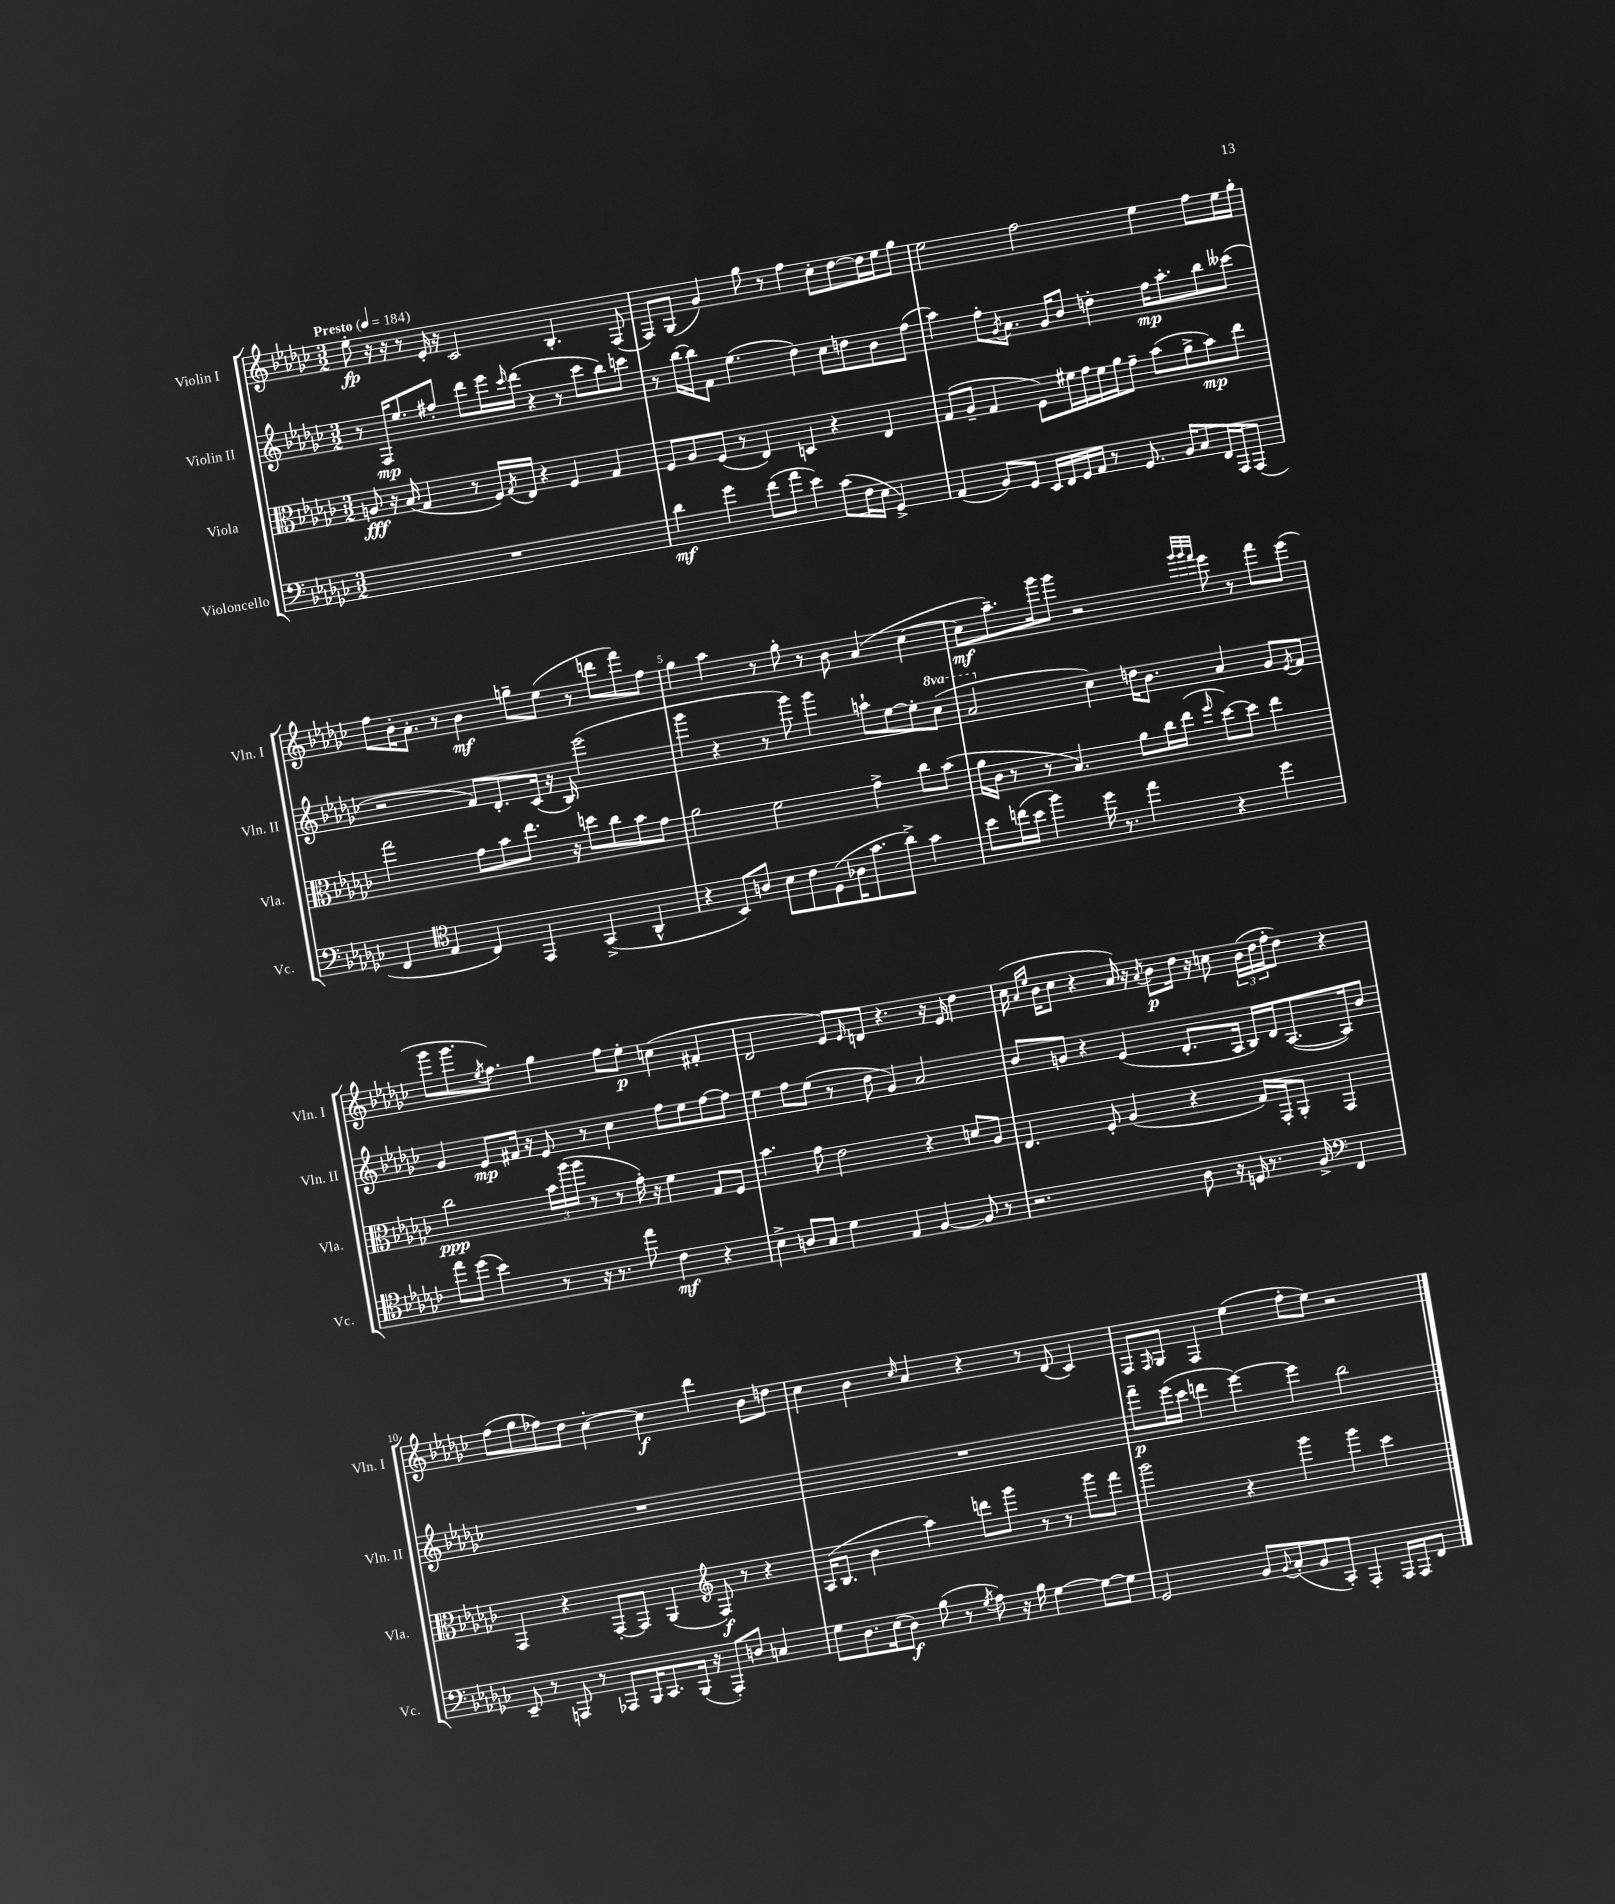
<<
\new StaffGroup <<
\new Staff = "s0" \with { instrumentName = "Violin I" shortInstrumentName = "Vln. I" } {
    \clef treble \key ges \major \numericTimeSignature \time 3/2 \tempo "Presto" 4 = 184
    ees''8-.\fp r16 r16 r8 ees'16-. r16 ces'2 bes4.-. f8( |
    f8) ges8( ges'4) ges''8 r8 f''4 ces''8-. des''8~ des''16 ees''16 ges''8 |
    ees''2 f''2 ees''4 f''8 ees''16 ges''16-. |
    f''8 bes'16-. aes'8.-. r8 bes'4\mf g''8-- ees''8( r8 d'''8 f'''8) f''8 |
    ges''4 aes''4 r8 ges''8-. r8 bes'8 aes'4( ces''4~ |
    ces''8\mf aes''8.--) ges'''16 ges'''8 r2 \grace { ges'''32 ges'''32 f'''32 } ees'''8 r8 f'''8 ees'''8( |
    ges'''8 ges'''8. \acciaccatura { ees''8 } f''8.) ges''4 f''8 ees''8-.\p c''4( fis'4-. |
    des'2 ees'8) \grace { ees'16 } d'8 r4. r16 ees'16 des''4 |
    ces''16( \grace { aes'16 ees''16 } bes'16 ces''8 r4 aes'16) r16 \acciaccatura { aes'8 } bes'8\p des''16 r16 c''8 \tuplet 3/2 { bes'16( des''16 f''16-. } des''8) r4 |
    f''8( ges''8 fes''8) des''8 ces''4~-. ces''4\f des'''4 bes'8 d''8 |
    ces''4 bes'4 \grace { ces''16 } aes'4 r4 r8 des'8( ces'4) |
    f8 \grace { f16 } ges8 f4 ees''4( f''8-. ees''8) r2 \bar "|." |
}
\new Staff = "s1" \with { instrumentName = "Violin II" shortInstrumentName = "Vln. II" } {
    \clef treble \key ges \major \numericTimeSignature \time 3/2 \set Staff.ottavationMarkups = #ottavation-simple-ordinals
    r8 f16\mp ees''8. fis''8-. des'''8 ees'''16 \grace { ces'''16 } des'''16( r4 r8 ces'''8 bes''8) c'''8 |
    r8 bes''16~ bes''16 f'8 ees''4.( des''4) ces''8 d''8 bes'8 f''8( |
    aes''4) f''8-. \acciaccatura { ges'8 } aes'8. ges'16 bes'8 d''4-. f''16\mp aes''8.-. bes''8 ceses'''8( |
    r2 f'8) des'8.-. ces'16( r16 bes16) ees'''2( |
    ges'''4 r4 r8 ges'''8) ges'''4 a''8-! ees''8~ ees''8-. \ottava #1 ces'''8( |
    aes''2 \ottava #0 ces''4) d''16 bes'8. aes'4 ges'8 \acciaccatura { ees'8 } f'8 |
    ges'4 ees'8\mp fis'16 r16 ees'8 r8 ces''4 f''8 ees''8 f''8~ f''8 |
    ees''4 f''8 ees''8( r8 des''8 ges'4) aes'2 |
    bes'8 g'8 r4 ees'4( des'8.-. aes16 bes16) des'16 aes8.~( aes16) bes'8 |
    R1. |
    R1. |
    f'''8--\p ees'''16( ces'''16 d'''4 ees'''4~) ees'''4 bes''2 \bar "|." |
}
\new Staff = "s2" \with { instrumentName = "Viola" shortInstrumentName = "Vla." } {
    \clef alto \key ges \major \numericTimeSignature \time 3/2
    a8\fff r16 bes16( ges4 r8 f16) \acciaccatura { ges8 } ees16 r4 f4 ges4 |
    f8 aes8 f8( r8 ees4) d4 r4 ees4 |
    ges8( aes8-- ges4 f8) fis'16 ges'16 fis'16 aes'16 ges'8-- bes'8( aes'8-> bes'8\mp) ees''8 |
    ges''2 ges'8 bes'8 ees''8. r16 d''8 ces''8 bes'8 ges'8 |
    aes'2 f'2 ges'4-> ces''8 bes'8( |
    aes'16 ces'16 r8 r8 bes4.) aes'8 ces''16 ees''16( \grace { f''16 } des''8~) des''8 ees''4 |
    ces''2\ppp \tuplet 3/2 { bes'16 aes''16( aes''16 } r8 r8 ges'16-.) r16 f'4 ges8 f8 |
    bes'4. ges'8 ees'2 r4 d'8 aes8 |
    ees4. f8-. aes4( r4 ges16) ges,16-. aes,8-. ges,4 |
    ges,4 r4 ges,8~-. ges,8 aes,4( \clef treble f8\f) r8 r4 |
    aes16( bes8. bes'4 aes''4) d'''8 ges'''8 r8 r8 ges'''8 f'''8 |
    ges'''2 r4 ges'''4 ges'''4 ces'''4 \bar "|." |
}
\new Staff = "s3" \with { instrumentName = "Violoncello" shortInstrumentName = "Vc." } {
    \clef bass \key ges \major \numericTimeSignature \time 3/2
    R1. |
    des'4\mf ges'4 f'8( aes'8 ees'4) ces'8( f16 ees16 ges,4->) |
    aes,4( bes,8) ges,8 ees,16 f,16 ges,16 aes,16 r8 ges,8. bes,16 ces8 f,16 aes,,16 aes,,8( |
    f,4 \clef tenor ees4 ces4) ees,4 ges,4->( aes,4-^ |
    r4 bes,8) a8 bes8 ces'8 des8( aes16 ges'8. aes'8->) ges'4 |
    bes'8 c''16( bes'16 f''4) des''16 r8. ees''4 r4 des''4 |
    ees''8 des''8( bes'4) r8 r16 r8. ees''8 ces'4\mf r4 |
    bes4-> a8 ges8 des'4 ees4 f4~ f8 r8 |
    r2. aes8 r16 d16 r8. f16-> \clef bass f,4 |
    ees,8-- r8 a,,8 r8 aes,,8 bes,,16 ces,8. bes,,16( r16 aes,,8-.) d8 c4 |
    ges8 des8. ees16( des8\f) bes8( r8 \acciaccatura { ges8 } aes8) r16 bes16 ges4~ ges8~ ges8 |
    ges,2 bes,8 \appoggiatura { bes,8 } ces8-.( bes,8 ces,8-.) aes,,4-. aes,,16 aes,,16 f,8 \bar "|." |
}
>>
>>
\layout { \context { \Score \override BarNumber.break-visibility = ##(#f #t #t) barNumberVisibility = #(every-nth-bar-number-visible 5) } }
